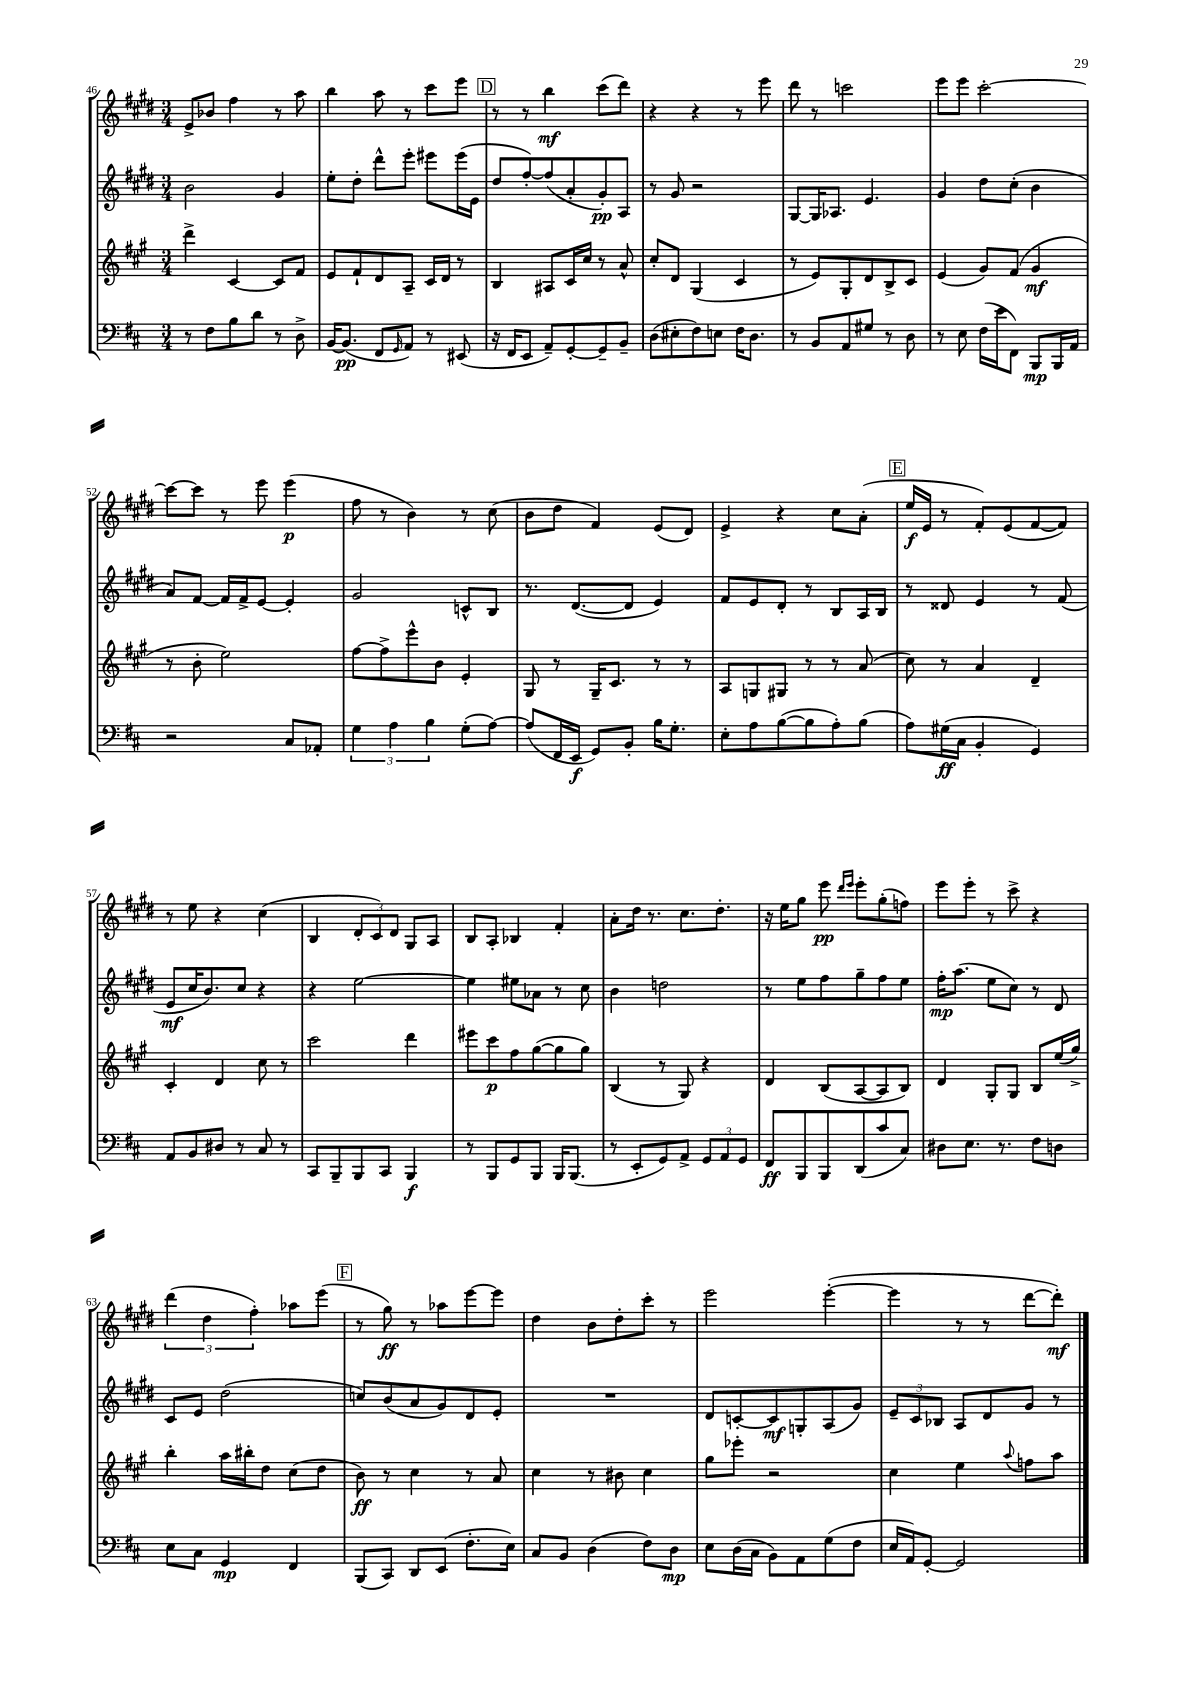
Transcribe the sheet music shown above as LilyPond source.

<<
\new StaffGroup <<
\new Staff = "s0" {
    \clef treble \key e \major \numericTimeSignature \time 3/4
    e'8-> bes'8 fis''4 r8 a''8 |
    b''4 a''8 r8 cis'''8 e'''8 |
    \mark \markup { \box "D" } r8 r8 b''4\mf cis'''8( dis'''8) |
    r4 r4 r8 e'''8 |
    dis'''8 r8 c'''2 |
    e'''8 e'''8 cis'''2~-. |
    cis'''8~ cis'''8 r8 e'''8 e'''4\p( |
    fis''8 r8 b'4) r8 cis''8( |
    b'8 dis''8 fis'4) e'8( dis'8) |
    e'4-> r4 cis''8 a'8-.( |
    \mark \markup { \box "E" } e''16\f e'16 r8 fis'8-.) e'8( fis'8~ fis'8) |
    r8 e''8 r4 cis''4( |
    b4 \tuplet 3/2 { dis'8-. cis'8) dis'8 } gis8 a8 |
    b8 a8-. bes4 fis'4-. |
    a'8-. dis''16 r8. cis''8. dis''8.-. |
    r16 e''16 gis''8 e'''8\pp \grace { dis'''16 e'''16 } e'''8-. gis''8-.( f''8) |
    e'''8 e'''8-. r8 cis'''8-> r4 |
    \tuplet 3/2 { dis'''4( dis''4 fis''4-.) } aes''8 e'''8( |
    \mark \markup { \box "F" } r8 gis''8\ff) r8 aes''8 e'''8~ e'''8 |
    dis''4 b'8 dis''8-. cis'''8-. r8 |
    e'''2 e'''4~-.( |
    e'''4 r8 r8 dis'''8~ dis'''8-.\mf) \bar "|." |
}
\new Staff = "s1" {
    \clef treble \key e \major \numericTimeSignature \time 3/4
    b'2 gis'4 |
    e''8-. dis''8-. dis'''8-^ e'''8-. eis'''8 eis'''16( e'16 |
    \mark \markup { \box "D" } dis''8 fis''8~-.) fis''8( a'8-. gis'8-.\pp) a8 |
    r8 gis'8 r2 |
    gis8~ gis16 aes8. e'4. |
    gis'4 dis''8 cis''8-.( b'4 |
    a'8) fis'8~ fis'16 fis'16-> e'8~ e'4-. |
    gis'2 c'8-^ b8 |
    r8. dis'8.~( dis'8 e'4) |
    fis'8 e'8 dis'8-. r8 b8 a16 b16 |
    \mark \markup { \box "E" } r8 disis'8 e'4 r8 fis'8( |
    e'8\mf cis''16 b'8.) cis''8 r4 |
    r4 e''2~ |
    e''4 eis''8 aes'8 r8 cis''8 |
    b'4 d''2 |
    r8 e''8 fis''8 gis''8-- fis''8 e''8 |
    fis''16-.\mp a''8.( e''8 cis''8) r8 dis'8 |
    cis'8 e'8 dis''2( |
    \mark \markup { \box "F" } c''8) b'8( a'8 gis'8) dis'8 e'8-. |
    R2. |
    dis'8 c'8~-. c'8\mf g8-. a8( gis'8) |
    \tuplet 3/2 { e'8-- cis'8 bes8 } a8 dis'8 gis'8 r8 \bar "|." |
}
\new Staff = "s2" {
    \clef treble \key a \major \numericTimeSignature \time 3/4
    d'''4-> cis'4~ cis'8 fis'8 |
    e'8 fis'8-! d'8 a8-- cis'16 d'16 r8 |
    \mark \markup { \box "D" } b4 ais8 cis'16 cis''16 r8 a'8-^ |
    cis''8-. d'8 gis4( cis'4 |
    r8 e'8) gis8-. d'8 b8-> cis'8 |
    e'4( gis'8) fis'8( gis'4\mf |
    r8 b'8-. e''2) |
    fis''8~ fis''8-> e'''8-^ b'8 e'4-. |
    gis8 r8 gis16-- cis'8. r8 r8 |
    a8 g8 gis8 r8 r8 a'8( |
    \mark \markup { \box "E" } cis''8) r8 a'4 d'4-- |
    cis'4-. d'4 cis''8 r8 |
    cis'''2 d'''4 |
    eis'''8 cis'''8\p fis''8 gis''8~( gis''8 gis''8) |
    b4( r8 gis8) r4 |
    d'4 b8( a8~ a8 b8) |
    d'4 gis8-. gis8 b8 e''16( gis''16->) |
    b''4-. a''16 bis''16-. d''8 cis''8( d''8 |
    \mark \markup { \box "F" } b'8\ff) r8 cis''4 r8 a'8 |
    cis''4 r8 bis'8 cis''4 |
    gis''8 ees'''8-. r2 |
    cis''4 e''4 \appoggiatura { a''8 } f''8 a''8 \bar "|." |
}
\new Staff = "s3" {
    \clef bass \key d \major \numericTimeSignature \time 3/4
    r8 fis8 b8 d'8 r8 d8-> |
    b,16~ b,8.\pp( fis,8 \grace { g,16 } a,8) r8 eis,8( |
    \mark \markup { \box "D" } r16 fis,16 e,8 a,8--) g,8~-. g,8-- b,8-- |
    d8( eis8-. fis8) e8 fis16 d8. |
    r8 b,8 a,8 gis8 r8 d8 |
    r8 e8 fis16( e'16 fis,8) b,,8\mp b,,16 a,16 |
    r2 cis8 aes,8-. |
    \tuplet 3/2 { g4 a4 b4 } g8-.( a8~) |
    a8( fis,16 e,16\f g,8) b,8-. b16 g8.-. |
    e8-. a8 b8~( b8 a8-.) b8( |
    \mark \markup { \box "E" } a8) gis16\ff( cis16 b,4-. g,4) |
    a,8 b,8 dis8 r8 cis8 r8 |
    cis,8 b,,8-- b,,8 cis,8 b,,4\f |
    r8 b,,8 g,8 b,,8 b,,16 b,,8.( |
    r8 e,8-. g,8) a,8-> \tuplet 3/2 { g,8 a,8 g,8 } |
    fis,8\ff b,,8 b,,8 d,8( cis'8 cis8) |
    dis8 e8. r8. fis8 d8 |
    e8 cis8 g,4\mp fis,4 |
    \mark \markup { \box "F" } b,,8( cis,8) d,8 e,8( fis8.-. e16) |
    cis8 b,8 d4( fis8) d8\mp |
    e8 d16( cis16 b,8) a,8 g8( fis8 |
    e16 a,16) g,8~-. g,2 \bar "|." |
}
>>
>>
\layout { \context { \Score currentBarNumber = #46 } }
